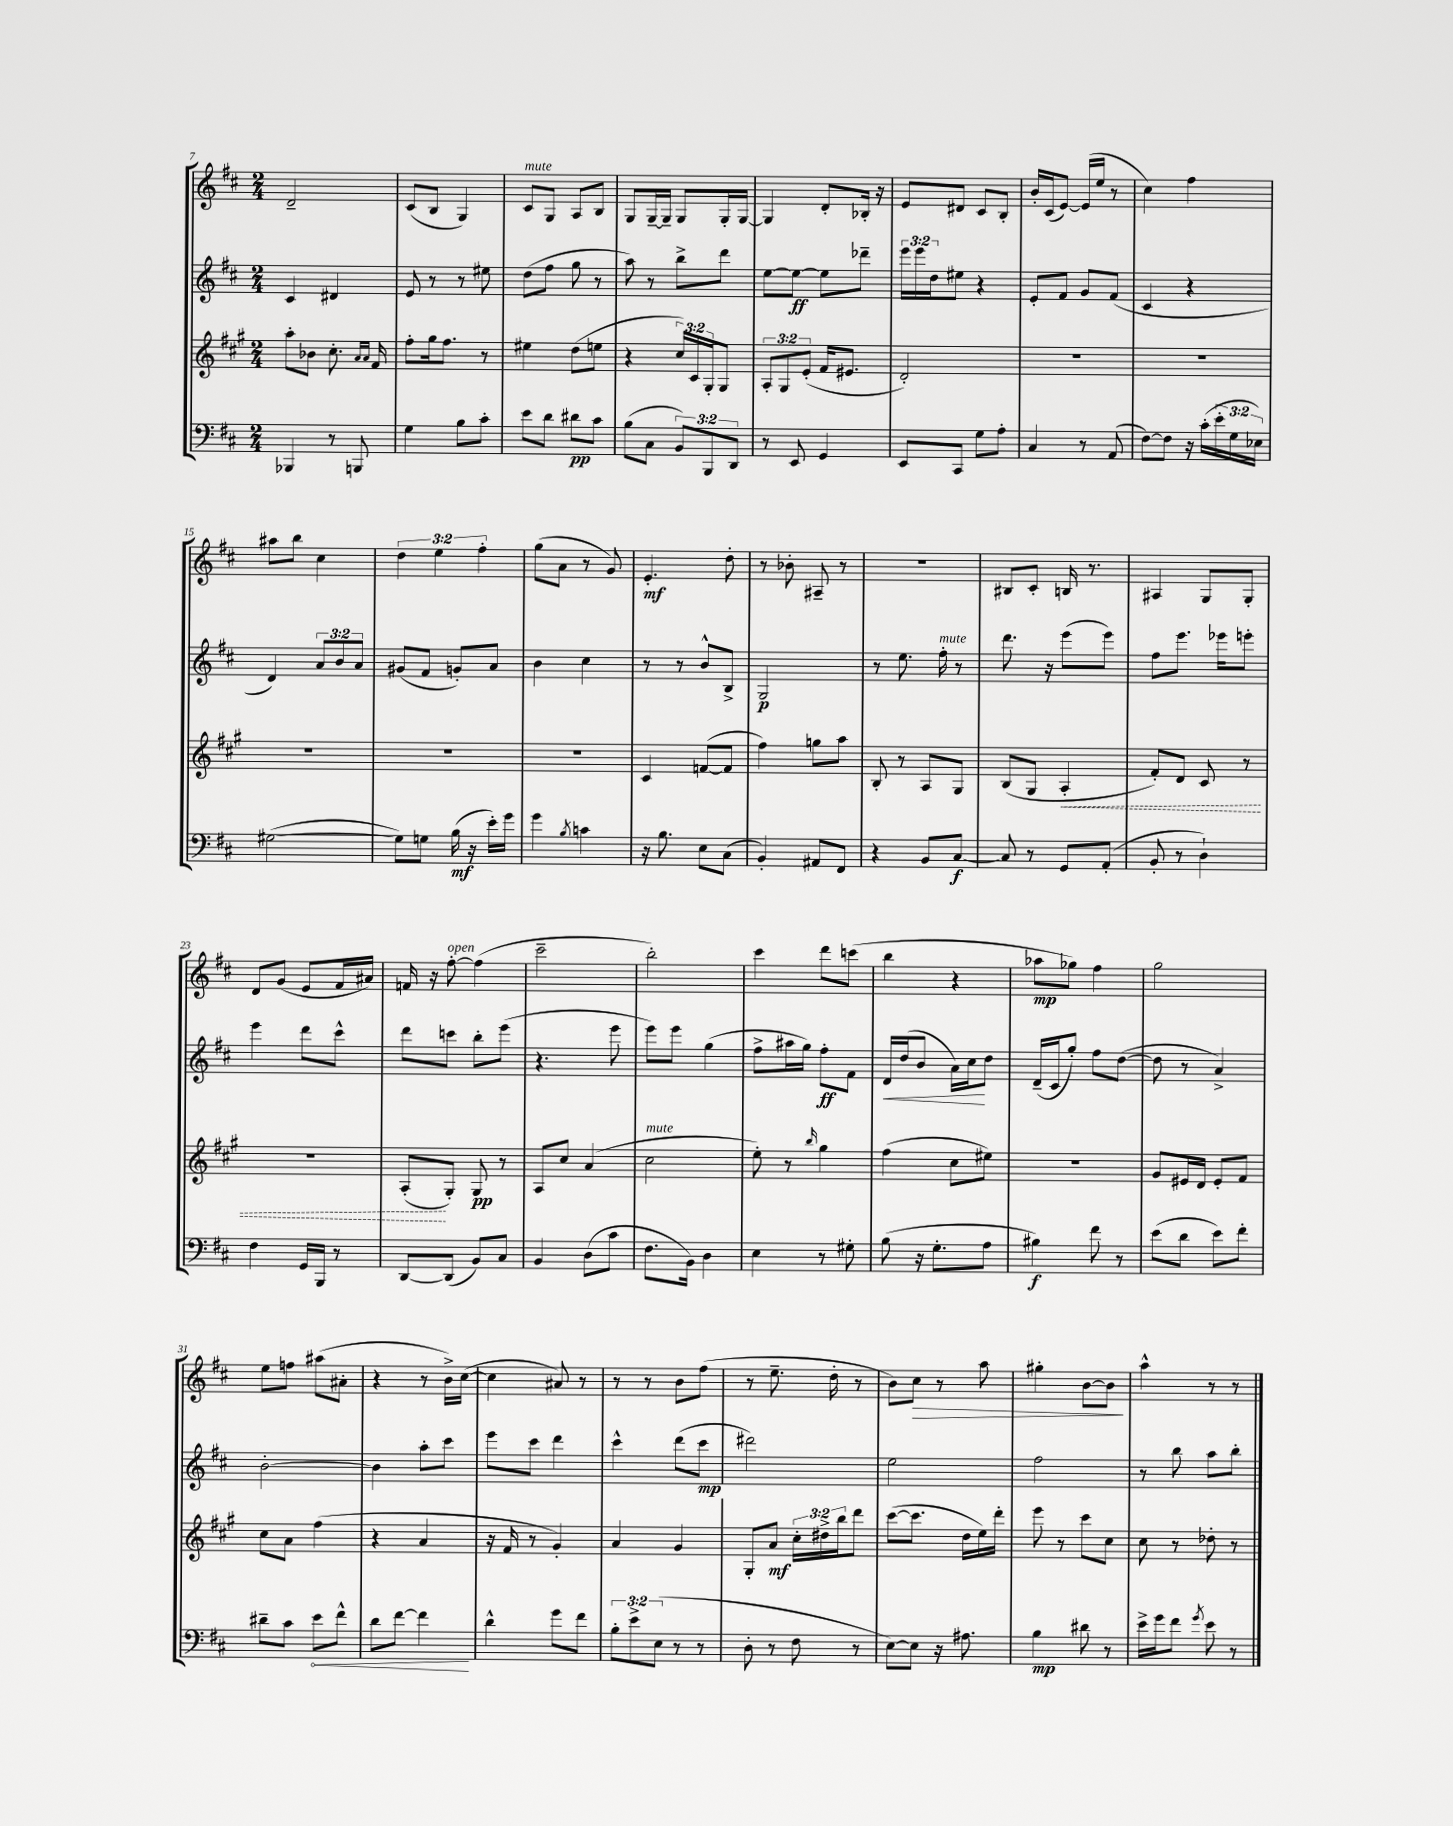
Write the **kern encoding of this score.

**kern	**kern	**kern	**kern
*staff4	*staff3	*staff2	*staff1
*clefF4	*clefG2	*clefG2	*clefG2
*k[f#c#]	*k[f#c#g#]	*k[f#c#]	*k[f#c#]
*M2/4	*M2/4	*M2/4	*M2/4
4BBB-	8aa'	4c#	2d~
.	8b-	.	.
8r	8.cc#'	4d#	.
8BBB	.	.	.
.	16qqa	.	.
.	16qqa	.	.
.	16f#	.	.
=	=	=	=
4G	8ff#'	8e	(8c#
.	16gg#	8r	8B
.	8.ff#	.	.
8B	.	8r	4G)
8c#'	8r	8ee#	.
=	=	=	=
8e	4ee#	(8dd	8c#
8d	.	8ff#	8G
8d#	(8dd	8gg	8A
8c#	8ee	8r	8B
=	=	=	=
(8B	4r	8aa)	8G
8C#	.	8r	[16G~
.	.	.	16G~]
12BB)	24cc#)	8bb^	8G
.	24c#	.	.
12BBB	24G#'	.	.
.	8G#	8ddd	16G'
12DD	.	.	.
.	.	.	[16G
=	=	=	=
8r	12A'	[8ee	4G]
.	12G#	.	.
8EE	.	8ee_	.
.	(12e'	.	.
4GG	16f#	8ee]	8d'
.	8.e#	.	.
.	.	8ddd-~	16B-'
.	.	.	16r
=	=	=	=
8EE	2d')	24eee	8e
.	.	24eee	.
.	.	24dd	.
8CC#	.	8ee#	8d#
8G	.	4r	8c#
8A'	.	.	8B'
=	=	=	=
4C#	2r	8e'	16b'
.	.	.	(16c#
.	.	8f#	[8e)
8r	.	8g	(16e]
.	.	.	16ee
(8AA	.	(8f#	8r
=	=	=	=
[8F#)	2r	4c#	4cc#)
8F#]	.	.	.
16r	.	4r	4ff#
(16c#'	.	.	.
24e'	.	.	.
24G	.	.	.
24E-)	.	.	.
=	=	=	=
([2G#	2r	4d)	8aa#
.	.	.	8bb
.	.	12a	4cc#
.	.	12b	.
.	.	12a	.
=	=	=	=
8G#])	2r	(8g#	6dd
8G	.	8f#	.
.	.	.	6ee
(16B	.	8g')	.
16r	.	.	.
.	.	.	6ff#'
16e')	.	8a	.
16g	.	.	.
=	=	=	=
4g	2r	4b	(8gg
.	.	.	8a
8qB	.	.	.
4c	.	4cc#	8r
.	.	.	8g)
=	=	=	=
16r	4c#	8r	4.e'
8.B	.	.	.
.	.	8r	.
8E	([8f	8b^^	.
(8C#	8f]	8B^	8dd'
=	=	=	=
4BB')	4ff#)	2G	8r
.	.	.	8b-'
8AA#	8gg	.	8A#~
8FF#	8aa	.	8r
=	=	=	=
4r	8B'	8r	2r
.	8r	8.ee	.
8BB	8A	.	.
.	.	16ff#'	.
[8C#	8G#	8r	.
=	=	=	=
8C#]	(8B	8.ddd	8B#
8r	8G#	.	8c#'
.	.	16r	.
8GG	4A'	(8eee	16B
.	.	.	8.r
(8AA'	.	8eee)	.
=	=	=	=
8BB'	8f#')	8ff#	4A#
8r	8d	8.eee	.
4D`)	8c#	.	8G
.	.	16eee-	.
.	8r	8eee'	8G'
=	=	=	=
4F#	2r	4eee	8d
.	.	.	(8g
16GG	.	8ddd	8e
16BBB	.	.	.
8r	.	8ccc#^^	16f#
.	.	.	16a#)
=	=	=	=
[8DD	(8A'	8ddd	16f
.	.	.	16r
(8DD]	8G#')	8ccc	[8ff#'
8BB)	8G#	8bb'	(4ff#]
8C#	8r	(8eee	.
=	=	=	=
4BB	8A	4.r	2ccc#~
.	8cc#	.	.
(8D	(4a	.	.
8c#	.	8eee	.
=	=	=	=
8.F#	2cc#	8eee)	2bb')
.	.	8eee	.
16BB)	.	.	.
4D	.	(4gg	.
=	=	=	=
4E	8ee')	8ff#^	4ccc#
.	8r	16aa#	.
.	.	16gg)	.
.	16qqbb	.	.
8r	4gg#	8ff#'	8ddd
8G#'	.	8f#	(8ccc
=	=	=	=
(8B	(4ff#	16d	4bb
.	.	(16dd	.
16r	.	8b	.
8.G'	.	.	.
.	8cc#	16a)	4r
.	.	16cc#	.
8A	8ee#)	8dd	.
=	=	=	=
4B#)	2r	(16d~	8aa-
.	.	16c#	.
.	.	8gg')	8gg-)
8f#	.	8ff#	4ff#
8r	.	([8dd	.
=	=	=	=
(8e	8g#	8dd]	2gg
8d	16e#	8r	.
.	16d	.	.
8e)	8e#'	4a^)	.
8f#'	8f#	.	.
=	=	=	=
8d#~	8cc#	[2b'	8ee
8c#	8a	.	8ff
8e	(4ff#	.	(8aa#
8f#^^	.	.	8a#'
=	=	=	=
8d	4r	4b]	4r
[8f#	.	.	.
4f#]	4a	8aa'	8r
.	.	8ccc#	16b^)
.	.	.	([16cc#
=	=	=	=
4d^^	16r	8eee	4cc#]
.	16f#	.	.
.	8r	8ccc#	.
8g	4g#')	4ddd	8a#)
8f#	.	.	8r
=	=	=	=
12B'	4a	4ccc#^^	8r
12e^	.	.	.
.	.	.	8r
(12E	.	.	.
8r	4g#	(8ddd	8b
8r	.	8ccc#	(8ff#
=	=	=	=
8D'	8G#'	2ddd#)	8r
8r	8a	.	8.ee~
8F#	24cc#'	.	.
.	24dd#^	.	.
.	.	.	16dd'
.	24bb	.	.
8r	8ddd	.	8r
=	=	=	=
[8E)	([8ccc#	2ee	8b)
8E]	8.ccc#]	.	8cc#
16r	.	.	8r
8.A#	16dd	.	.
.	16ee)	.	8aa
.	16ddd'	.	.
=	=	=	=
4B	8eee	2ff#	4gg#'
.	8r	.	.
8d#	8ccc#	.	[8b
8r	8cc#	.	8b]
=	=	=	=
16e^	8cc#	8r	4aa^^
16g	.	.	.
8f#	8r	8bb	.
8qg	.	.	.
8e	8dd-'	8aa	8r
8r	8r	8bb'	8r
==	==	==	==
*-	*-	*-	*-
